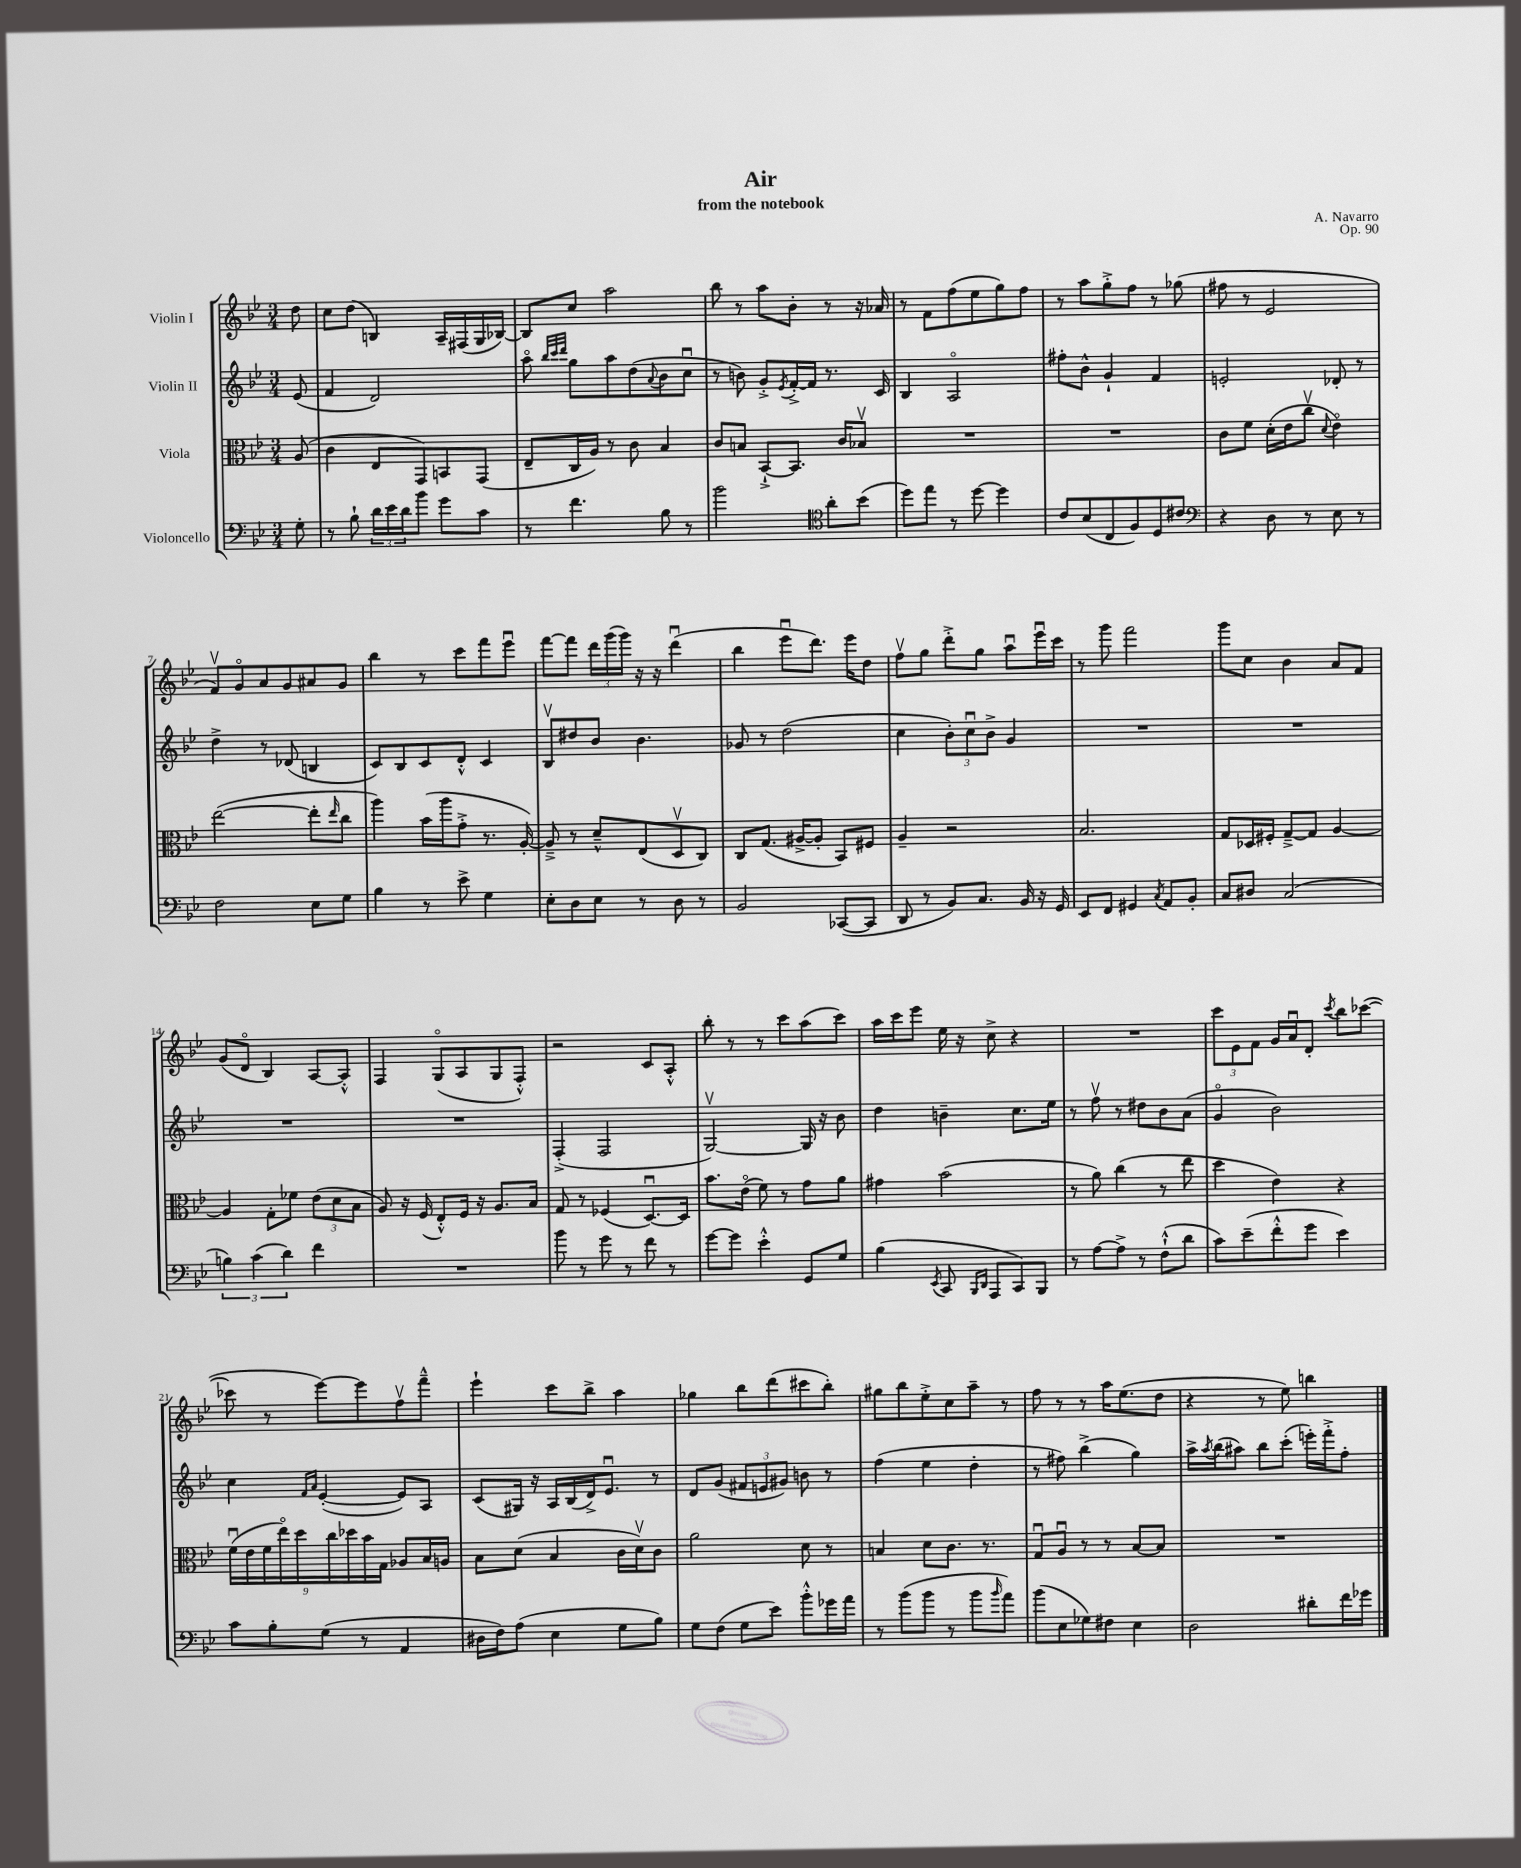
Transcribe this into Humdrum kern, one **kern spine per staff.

**kern	**kern	**kern	**kern
*staff4	*staff3	*staff2	*staff1
*clefF4	*clefC3	*clefG2	*clefG2
*k[b-e-]	*k[b-e-]	*k[b-e-]	*k[b-e-]
*M3/4	*M3/4	*M3/4	*M3/4
8G'	(8A	(8e-	8dd
=	=	=	=
8r	4c	4f	8cc
8B-`	.	.	(8dd
24d	8E-	2d)	4B)
24e-	.	.	.
24d	.	.	.
8b-	8GG)	.	.
8g	8BB	.	16A~
.	.	.	(16F#
8c	(8GG	.	16G
.	.	.	[16B-)
=	=	=	=
8r	8E-~	8aao	8B-]
.	.	32qqbb-	.
.	.	32qqccc	.
.	.	32qqddd	.
4.f	16C	8gg	8cc
.	16A)	.	.
.	8r	8aa	2aa
.	8c	(8dd	.
.	.	8qqa	.
8B-	4B-	8b-	.
8r	.	8ccu	.
=	=	=	=
2b-	8c	8r	8bb-
.	8B	8b)	8r
.	[8BB-`^	8g'^	8aa
.	.	8qe-	.
.	8.BB-]	[16f'^	8b-'
.	.	16f]	.
*clefC4	*	*	*
8a'	.	8.r	8r
.	16c	.	.
(8b-	8B-v	.	16r
.	.	16c	16a-
=	=	=	=
8dd)	2.r	4B-	8r
8ee-	.	.	8f
8r	.	2Ao	(8ff
[8dd	.	.	8ee-
4dd]	.	.	8gg)
.	.	.	8ff
=	=	=	=
8c	2.r	8ff#'	8r
(8B-	.	8b-^^	8aa
8C	.	4g`	8gg'^
8F)	.	.	8ff
8D	.	4f	8r
8c#	.	.	(8gg-
=	=	=	=
*clefF4	*	*	*
4r	8c	2e'	8ff#
.	8f	.	8r
8D	(16d'	.	2e-
.	16e-	.	.
8r	8ccv	.	.
.	8qqd	.	.
8E-	4e-o)	8d-'	.
8r	.	8r	.
=	=	=	=
2F	([2ee-	4dd^	8fv)
.	.	.	8go
.	.	8r	8a
.	.	(8d-	8g
8E-	8ee-']	4B	8a#
.	16qqee-	.	.
8G	8cc	.	8g
=	=	=	=
4B-	4aa)	8c)	4bb-
.	.	8B-	.
8r	(16b-	8c	8r
.	16aa	.	.
8e-^	8g'^	8d'^^	8ccc
4G	8.r	4c	8fff
.	.	.	8eee-u
.	[16A')	.	.
=	=	=	=
8E-'	8A~^]	8B-v	[8fff
8D	8r	8dd#	8fff]
8E-	8d~^^	8b-	24ddd
.	.	.	(24ggg
.	.	.	24ggg)
8r	(8E-	4.b-	16r
.	.	.	16r
8D	8Dv	.	(4dddu
8r	8C)	.	.
=	=	=	=
2BB-	8C	8g-	4bb-
.	(8.G	8r	.
.	.	(2dd	8eee-u
.	[16A#^	.	.
.	8A#']	.	8.ddd)
([8CC-	8BB-)	.	.
.	.	.	16eee-
8CC-]	8F#	.	8dd
=	=	=	=
8DD	4A~	4cc	8ffv
8r	.	.	8gg
8BB-)	2r	12b-')	8ddd'^
.	.	12ccu	.
8.C	.	.	8gg
.	.	12b-^	.
.	.	4g	8aau
16BB-	.	.	.
16r	.	.	16eee-u
16GG	.	.	16ccc
=	=	=	=
8EE-	2.B-	2.r	8r
8FF	.	.	8ggg
4GG#	.	.	2fff
8qC	.	.	.
8AA	.	.	.
8BB-'	.	.	.
=	=	=	=
8C	8G	2.r	8ggg
8D#	16D-	.	8cc
.	16F#'	.	.
(2C	[8G~^	.	4b-
.	8G]	.	.
.	[4A	.	8a
.	.	.	8f
=	=	=	=
6B)	4A]	2.r	(8g
.	.	.	8do
(6c	.	.	.
.	8G'	.	4B-)
6d)	.	.	.
.	8f-	.	.
4f	(12e-	.	[8A
.	12d	.	.
.	.	.	8A'^^]
.	12B-	.	.
=	=	=	=
2.r	8A)	2.r	4F
.	16r	.	.
.	(16F	.	.
.	8E-'^^)	.	(8Go
.	16F	.	8A
.	16r	.	.
.	8.A	.	8G
.	.	.	8F'^^)
.	16B-	.	.
=	=	=	=
8b-	8G	(4F'^	2r
8r	8r	.	.
8g	(4F-	2F	.
8r	.	.	.
8f	[8.Du)	.	8c
8r	.	.	8A'^^
.	16D]	.	.
=	=	=	=
[8g	8.b-	[2Gv)	8bb-'
8g]	.	.	8r
.	(16e-o	.	.
4e-'^^	8f)	.	8r
.	8r	.	8ccc
8GG	8g	16G]	(8aa
.	.	16r	.
8G	8a	8b-	8ccc)
=	=	=	=
(4B-	4g#	4dd	16aa
.	.	.	16ccc
.	.	.	8eee-
8qEE-	.	.	.
8CC	(2b-	4b~	16ee-
.	.	.	16r
16qqBBB-	.	.	.
16qqDD	.	.	.
8AAA	.	.	8cc^
8CC)	.	8.cc	4r
8BBB-	.	.	.
.	.	16ee-	.
=	=	=	=
8r	8r	8r	2.r
[8A	8a)	8ffv	.
8A^]	(4cc	8r	.
8r	.	8dd#	.
(8F`^^	8r	8b-	.
8d	8ee-	(8a	.
=	=	=	=
8c)	4dd	4go	12ccc
.	.	.	12e-
(8e-~	.	.	.
.	.	.	12f
8f'^^	4e-)	2b-)	16g
.	.	.	16au
8g	.	.	8d'
.	.	.	8qccc
4e-)	4r	.	8bb-
.	.	.	([8ccc-
=	=	=	=
8c	(18fu	4cc	8ccc-]
.	18e-	.	.
.	18f	.	.
8B-'	.	.	8r
.	18ee-o)	.	.
.	18dd	.	.
.	.	16qqf	.
.	.	16qqa	.
(8G	.	([4e-'	[8eee-)
.	18cc	.	.
.	18dd-	.	.
8r	.	.	8eee-]
.	18b-	.	.
.	18G	.	.
4AA	8A-	8e-])	8ffv
.	16B-	8A	8fff~^^
.	16A	.	.
=	=	=	=
16D#	8B-	(8c	4eee-`
16F)	.	.	.
(8A	(8d	16G#)	.
.	.	16r	.
4E-	4B-	16A	8ccc
.	.	(16B-	.
.	.	16d^)	8bb-^
.	.	8.e-u	.
8G	16c	.	4aa
.	16dv)	.	.
8B-)	8c	8r	.
=	=	=	=
8G	2a	8d	4gg-
(8F	.	(8g	.
8G	.	12f#	8bb-
.	.	12e	.
8e-)	.	.	(8ddd
.	.	12g#)	.
8b-'^^	8d	8b	8ccc#
16g-	8r	8r	8bb-')
16a	.	.	.
=	=	=	=
8r	4B	(4ff	8gg#
(8b-	.	.	8bb-
8b-	8d	4ee-	8ee-'^
8r	8.c	.	8cc
8b-	.	4dd'	8aa~
.	8.r	.	.
16qqb-	.	.	.
8a)	.	.	8r
=	=	=	=
(8b-	8Gu	8r	8ff
8E-	8Au	8ff#)	8r
8G-)	8r	(4bb-^	8r
8F#	8r	.	16aa
.	.	.	(8.ee-
4E-	[8B-	4gg)	.
.	8B-]	.	8dd
=	=	=	=
2D	2.r	16aa^	4r
.	.	8qaa	.
.	.	(16bb-	.
.	.	8aa#)	.
.	.	8bb-	8r
.	.	(8ccc'	8ee-)
8d#'	.	16eee')	4bb
.	.	16fff'^	.
16f	.	8ff'	.
16g-	.	.	.
==	==	==	==
*-	*-	*-	*-
